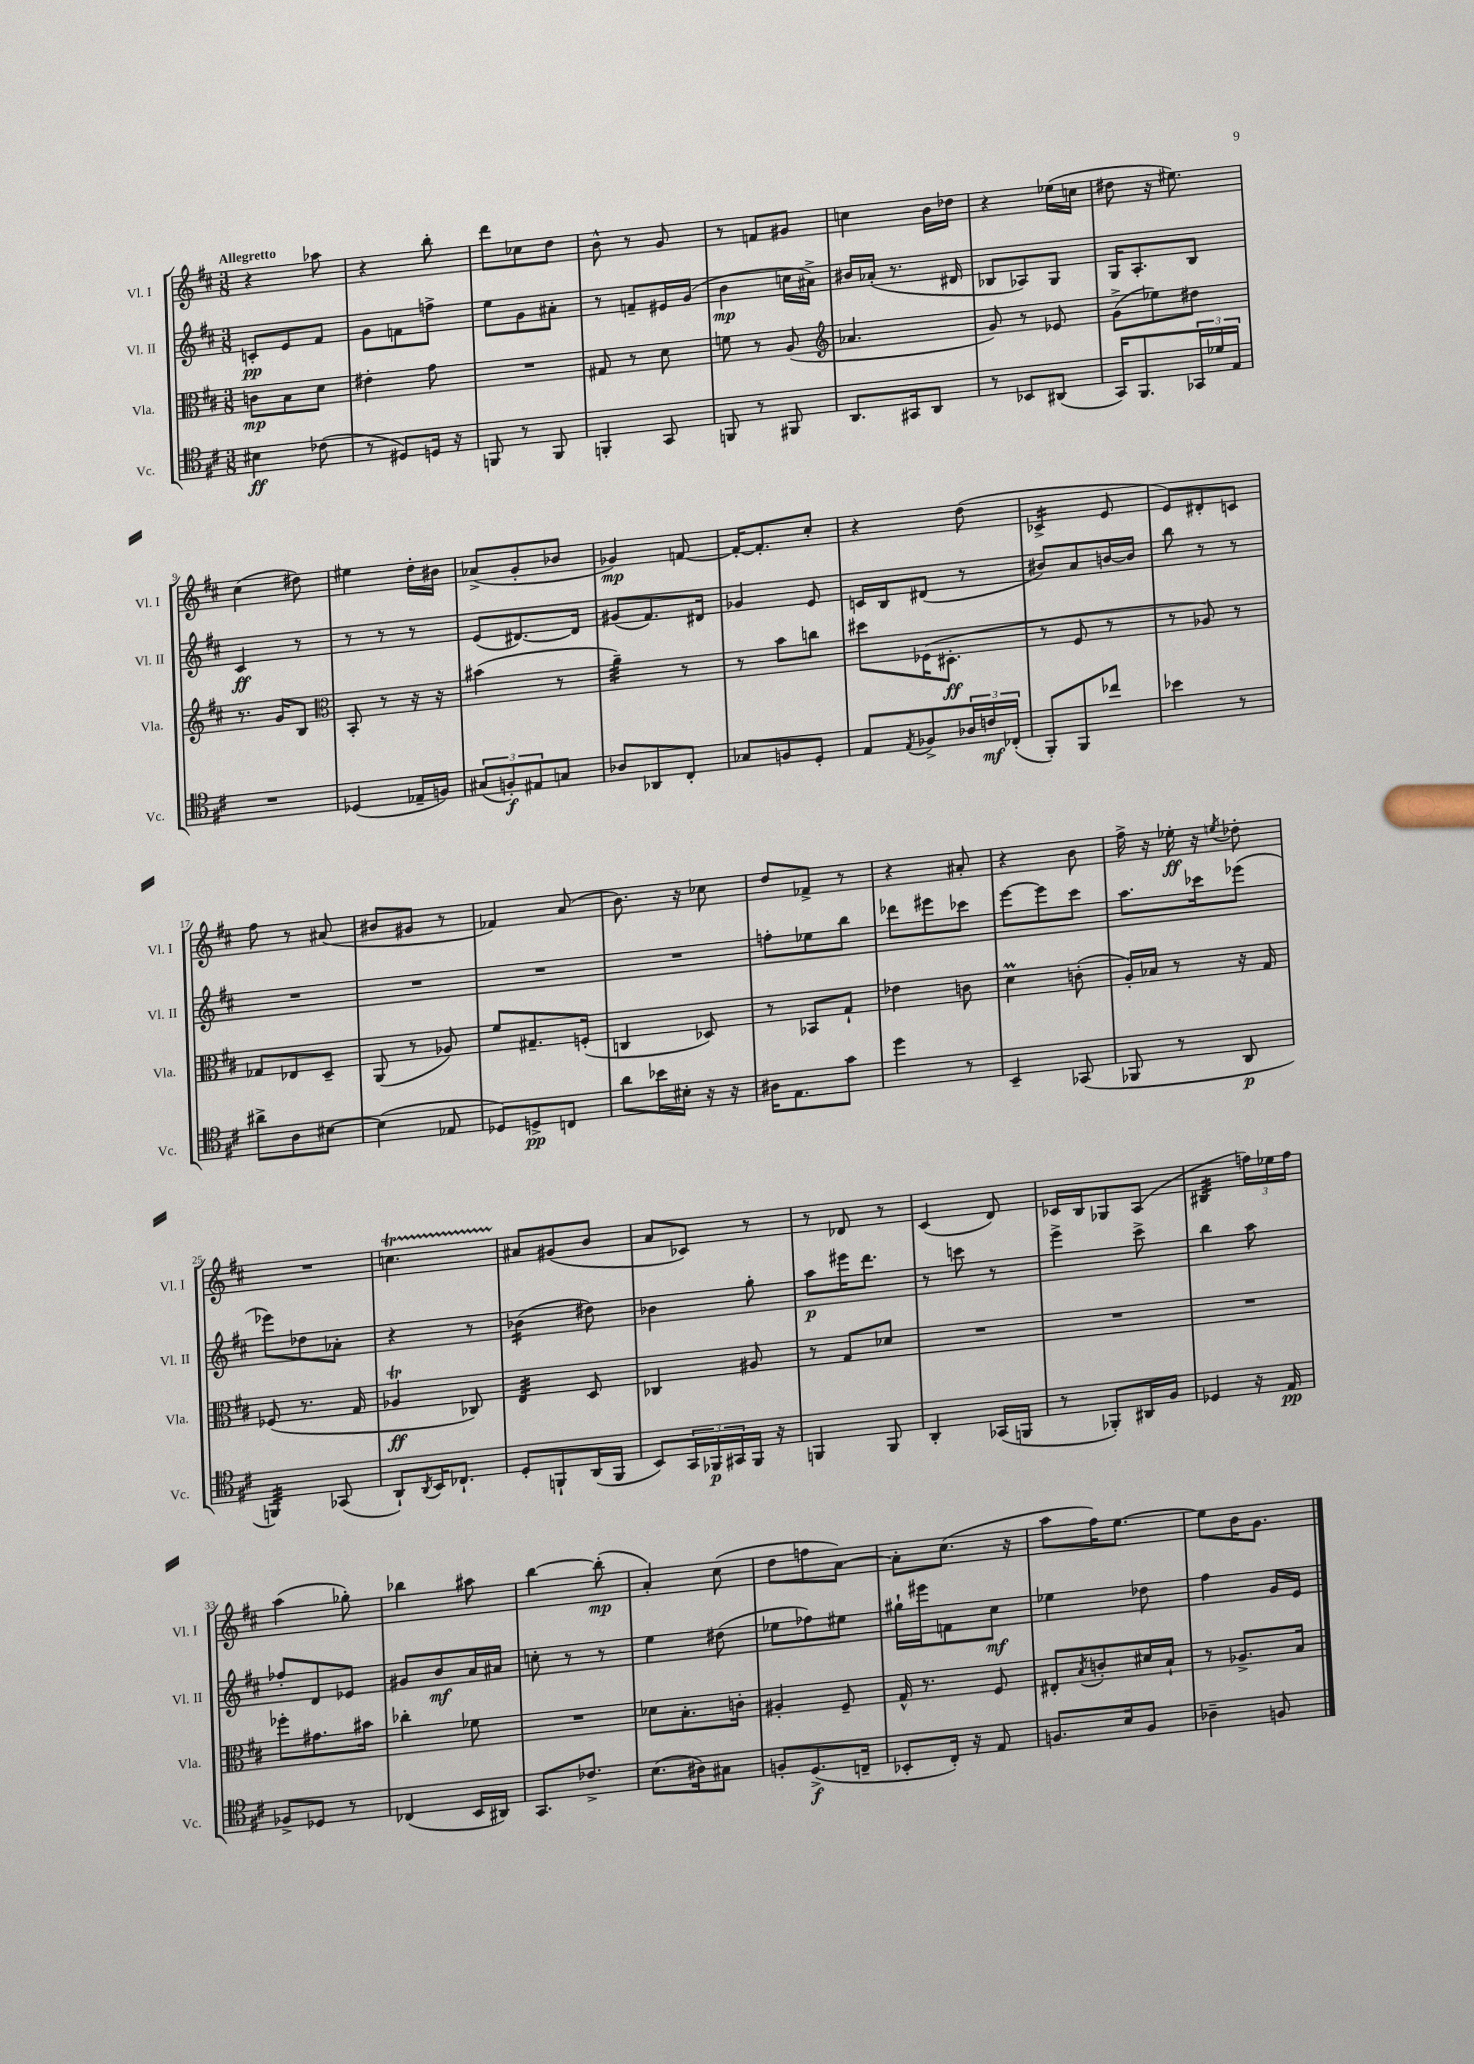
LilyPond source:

<<
\new StaffGroup <<
\new Staff = "s0" \with { instrumentName = "Vl. I" shortInstrumentName = "Vl. I" } {
    \clef treble \key d \major \numericTimeSignature \time 3/8 \tempo "Allegretto"
    r4 aes''8 |
    r4 b''8-. |
    d'''8 ces''8 d''8 |
    b'8-^ r8 g'8 |
    r8 f'8 gis'8 |
    c''4 b'16 des''16 |
    r4 ees''16( c''16 |
    dis''8 r16 eis''8.) |
    cis''4( dis''8) |
    eis''4 d''16-. bis'16 |
    aes'8->( g'8-. bes'8 |
    ges'4\mp) f'8~ |
    f'16~-. f'8.-. cis''8-. |
    r4 d''8( |
    ces'4:16-> e'8 |
    e'8) dis'8-. c'8 |
    fis''8 r8 ais'8( |
    bis'8 gis'8 r8 |
    fes'4) a'8( |
    b'8.) r16 ces''8 |
    d''8 fes'8-> r8 |
    r4 ais'8-. |
    r4 b'8 |
    fis''16-> r16 ees''16-.\ff r16 \acciaccatura { e''8 } des''8-. |
    R4. |
    c''4.\startTrillSpan |
    ais'8\stopTrillSpan gis'8( b'8 |
    a'8 ces'8) r8 |
    r8 des'8 r8 |
    cis'4( d'8) |
    ces'16 b16 ges8 a8( |
    bis4:32 \tuplet 3/2 { f''16) ees''16 f''16 } |
    a''4( ges''8-.) |
    bes''4 ais''8 |
    b''4~ b''8-.\mp( |
    a'4-.) cis''8( |
    d''8 f''8 a'8~) |
    a'8-. cis''8.( r16 |
    a''8 fis''16) e''8.~ |
    e''8 b'16 g'8. \bar "|." |
}
\new Staff = "s1" \with { instrumentName = "Vl. II" shortInstrumentName = "Vl. II" } {
    \clef treble \key d \major \numericTimeSignature \time 3/8
    c'8-.\pp e'8 fis'8 |
    g'8 f'8 f''8-> |
    e''8 g'8 ais'8-. |
    r8 f'8-- eis'16 g'16( |
    b'4\mp c''16 ais'16->) |
    bis'16 aes'16-.( r8. dis'16 |
    bes8 aes8) g8 |
    g16 a8.-. b8 |
    cis'4\ff r8 |
    r8 r8 r8 |
    e'8( dis'8.~) dis'16 |
    gis'8( fis'8.) dis'16 |
    ges'4 e'8 |
    c'16 b16 dis'8( r8 |
    bis'8) a'8 b'16~ b'16 |
    b''8 r8 r8 |
    R4. |
    R4. |
    R4. |
    R4. |
    f''8-. ees''8 b''8 |
    des'''8 eis'''8 ces'''8 |
    e'''8~ e'''8 cis'''8 |
    a''8. ces'''16 ees'''8( |
    ees'''8) des''8 aes'8-. |
    r4 r8 |
    bes'4:16( dis''8) |
    bes'4 g''8-. |
    a''8\p eis'''16 d'''8. |
    r8 c'''8 r8 |
    e'''4-> cis'''8-> |
    b''4 a''8 |
    fes''8-. d'8 ees'8 |
    gis'8 b'8\mf a'16 ais'16 |
    c''8-. r8 r8 |
    e''4 dis''8( |
    ees''8 fes''8) eis''8 |
    gis''16-! eis'''16 f'8 cis''8\mf |
    ees''4 des''8 |
    fis''4 g'16 e'16 \bar "|." |
}
\new Staff = "s2" \with { instrumentName = "Vla." shortInstrumentName = "Vla." } {
    \clef alto \key d \major \numericTimeSignature \time 3/8
    c'8\mp b8 d'8 |
    eis'4-. g'8 |
    R4. |
    gis8 r8 d'8 |
    f'8 r8 a8( |
    \clef treble aes'4. |
    g'8) r8 ees'8 |
    g'8->( ees''8) dis''8 |
    r8. g'16 b8 |
    \clef alto b,8-. r8 r16 r16 |
    bis'4( r8 |
    a'4:32--) r8 |
    r8 b'8 c''8 |
    dis''8 fes16( dis8.-.\ff |
    r8 fis8 r8 |
    r8 aes8) r8 |
    ges8 ees8 d8-- |
    a,8( r8 aes8) |
    fis'8 gis8.-- f16-.( |
    c4 des8) |
    r8 bes,8 g8-! |
    ees'4 c'8 |
    d'4\prall c'8-.( |
    a16-.) bes16 r8 r16 g16 |
    fes8( r8. g16 |
    aes4\trill\ff ces8) |
    e4:32 d8 |
    ces4 ais8 |
    r8 g8 des'8 |
    R4. |
    R4. |
    R4. |
    fes''8-. gis'8. bis'16 |
    ces''4-. fes'8 |
    R4. |
    des'8 b8.-. c'16-. |
    ais4-. fis8-- |
    g16-^ r8. fis8 |
    eis8-. \acciaccatura { b8 } c'8-. dis'16 b16-! |
    r8 aes8.-> b16 \bar "|." |
}
\new Staff = "s3" \with { instrumentName = "Vc." shortInstrumentName = "Vc." } {
    \clef tenor \key d \major \numericTimeSignature \time 3/8
    bis4\ff ces'8( |
    r8 dis8) d16 r16 |
    f,8 r8 f,8 |
    f,4-. g,8 |
    f,8 r8 fis,8 |
    a,8. gis,16 a,8 |
    r8 bes,8 ais,8( |
    g,16) fis,8. \tuplet 3/2 { ges,16 des'16 e16 } |
    R4. |
    des4( ees16-- f16) |
    \tuplet 3/2 { gis8( f8-.\f) eis8 } g8 |
    aes8 aes,8 cis8-. |
    ges8 f8 d8-. |
    e8 \acciaccatura { e8 } fes8-> \tuplet 3/2 { aes16 c'16\mf ces16-.( } |
    fis,8-.) fis,8 ces''8 |
    bes'4 r8 |
    ais'8-> a8 bis8~ |
    bis4( ees8 |
    des8) d8->\pp c8 |
    a'8 bes'16 bis16-. r16 r16 |
    ais16 e8. g'8 |
    d''4 r8 |
    b,4-- ges,8( |
    fes,8 r8 a,8\p |
    f,4:32) ges,8( |
    a,8-!) \acciaccatura { a,8 } b,16 ces8.-! |
    d8-. f,8-! a,16( f,16 |
    b,8) \tuplet 3/2 { g,16 fes,16\p gis,16 } fes,16 r16 |
    f,4 f,8 |
    a,4-. ges,16( f,16 |
    r8 fes,8-.) ais,16 fis16 |
    des4 r16 e16\pp |
    fes8-> des8 r8 |
    ces4( b,16 ais,16) |
    g,8. ces'8.-> |
    b8.( ais16) gis8 |
    f8-. d8.->\f( c16-- |
    bes,8-. cis16-.) r16 e8 |
    f8. b16 f8 |
    aes4-- f8 \bar "|." |
}
>>
>>
